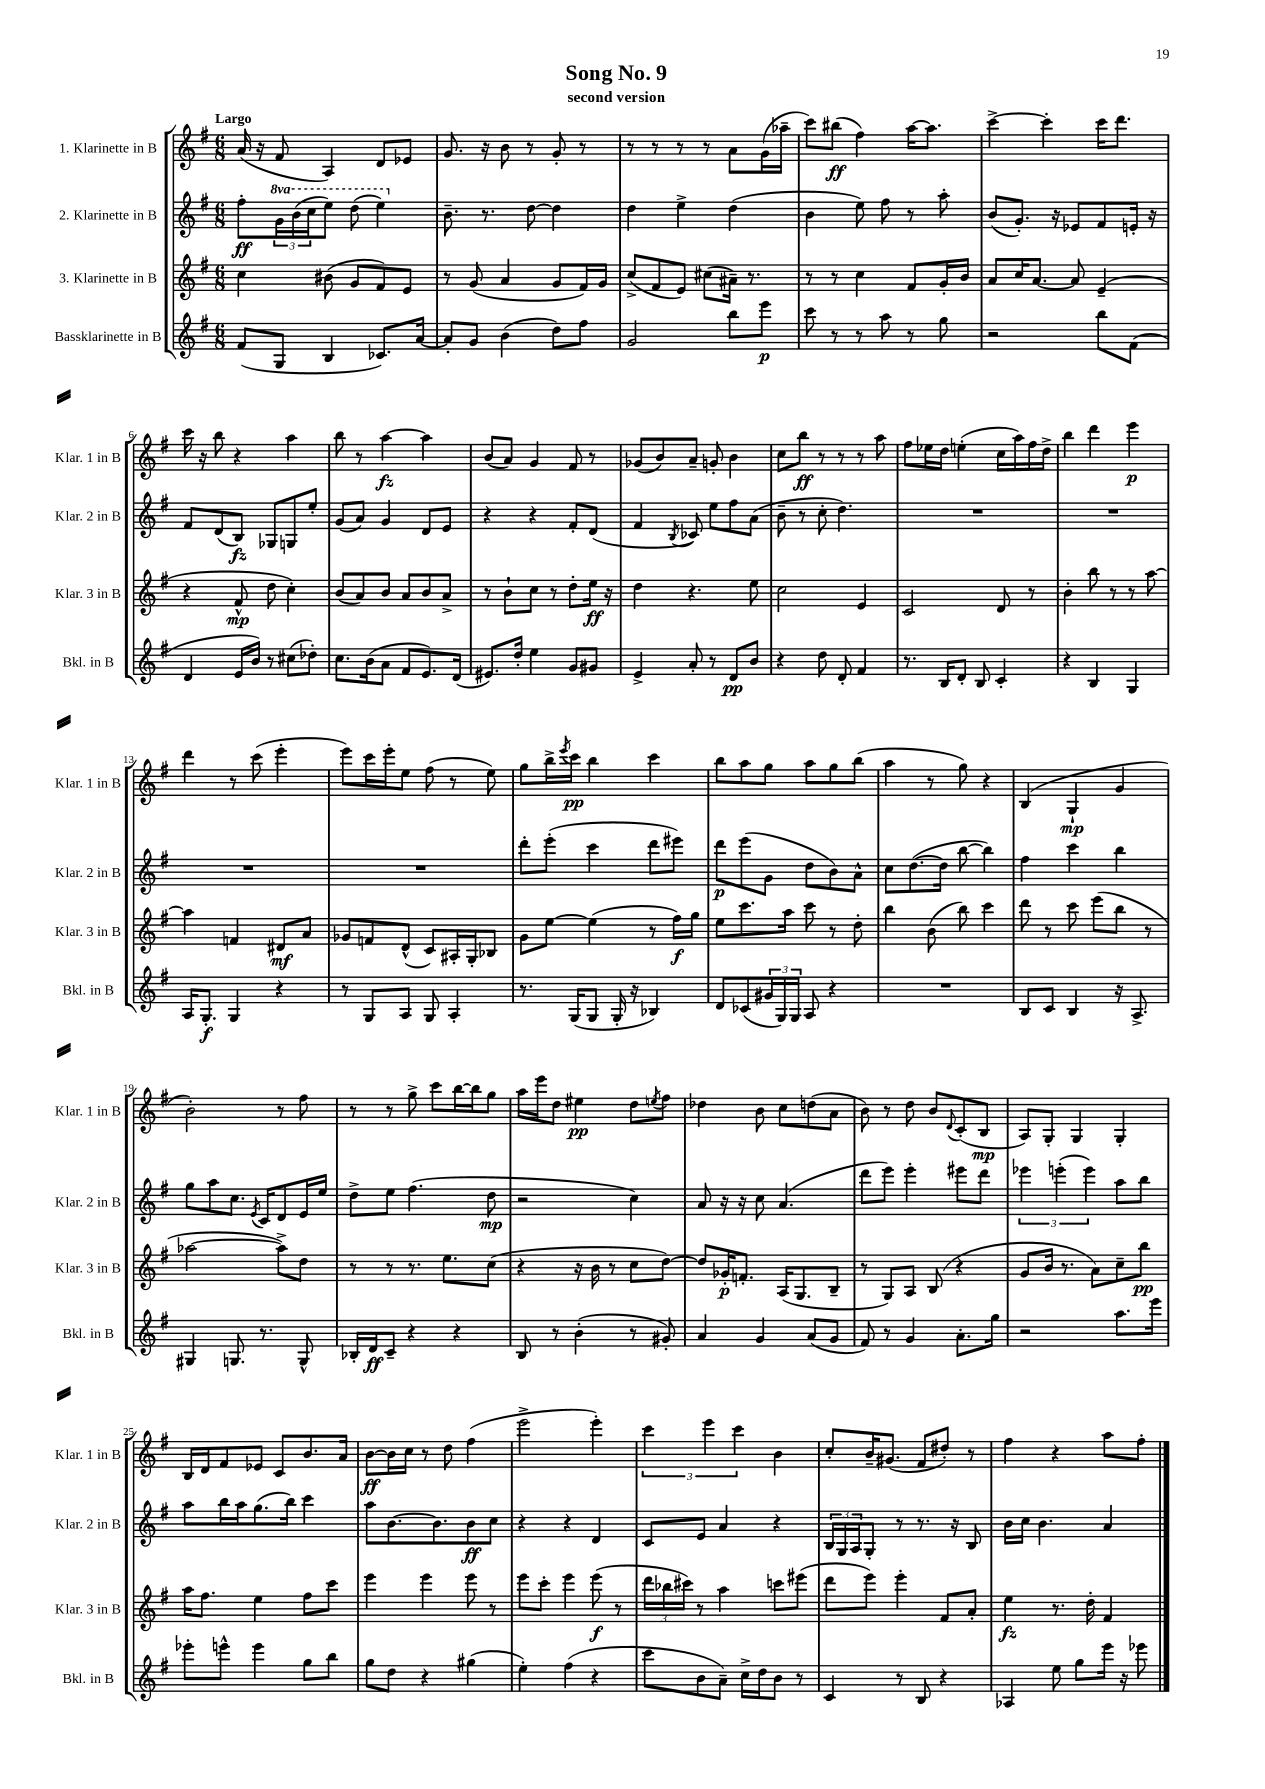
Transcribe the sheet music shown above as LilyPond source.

\header { title = "Song No. 9" subtitle = "second version" }
<<
\new StaffGroup <<
\new Staff = "s0" \with { instrumentName = "1. Klarinette in B" shortInstrumentName = "Klar. 1 in B" } {
    \clef treble \key g \major \numericTimeSignature \time 6/8 \tempo "Largo"
    a'16( r16 fis'8 a4) d'8 ees'8 |
    g'8. r16 b'8 r8 g'8-. r8 |
    r8 r8 r8 r8 a'8 g'16( aes''16-- |
    c'''8) bis''8\ff( fis''4) a''16~ a''8. |
    c'''4~-> c'''4-. c'''16 d'''8. |
    c'''16 r16 b''8 r4 a''4 |
    b''8 r8 a''4~\fz a''4 |
    b'8( a'8) g'4 fis'8 r8 |
    ges'8( b'8) a'8-- g'8-. b'4 |
    c''8 b''8\ff r8 r8 r8 a''8 |
    fis''8 ees''16 d''16 e''4-.( c''16 a''16) fis''16 d''16-> |
    b''4 d'''4 e'''4\p |
    d'''4 r8 c'''8( e'''4-. |
    e'''8) c'''16 e'''16-. e''8 fis''8( r8 e''8) |
    g''8 b''16-> \acciaccatura { e'''8 } c'''16\pp b''4 c'''4 |
    b''8 a''8 g''8 a''8 g''8 b''8( |
    a''4 r8 g''8) r4 |
    b4( g4-!\mp g'4 |
    b'2-.) r8 fis''8 |
    r8 r8 g''8-> c'''8 b''16~ b''16 g''8 |
    a''16 e'''16 d''8 eis''4\pp d''8 \acciaccatura { e''8 } fis''8 |
    des''4 b'8 c''8 d''8( a'8 |
    b'8) r8 d''8 b'8 \appoggiatura { d'8 } c'8-.( b8\mp |
    a8) g8-. g4 g4-. |
    b16 d'16 fis'8 ees'8 c'8 b'8. a'16 |
    b'8~\ff b'16 c''16 r8 d''8 fis''4( |
    e'''2-> e'''4-.) |
    \tuplet 3/2 { c'''4 e'''4 c'''4 } b'4 |
    c''8-. b'16-- gis'8.( fis'8 dis''8-.) r8 |
    fis''4 r4 a''8 fis''8-. \bar "|." |
}
\new Staff = "s1" \with { instrumentName = "2. Klarinette in B" shortInstrumentName = "Klar. 2 in B" } {
    \clef treble \key g \major \numericTimeSignature \time 6/8 \set Staff.ottavationMarkups = #ottavation-simple-ordinals
    fis''8-.\ff \tuplet 3/2 { \ottava #1 g''16 b''16( c'''16 } e'''8) d'''8( e'''4) \ottava #0 |
    b'8.-- r8. d''8~ d''4 |
    d''4 e''4-> d''4( |
    b'4 e''8) fis''8 r8 a''8-. |
    b'8( g'8.-.) r16 ees'8 fis'8 e'16-. r16 |
    fis'8 d'8( b8\fz) ges8 g8 e''8-. |
    g'8( a'8) g'4 d'8 e'8 |
    r4 r4 fis'8-. d'8( |
    fis'4 \acciaccatura { b8 } ces'8) e''8 fis''8 a'8( |
    b'8-- r8 c''8-. d''4.) |
    R2. |
    R2. |
    R2. |
    R2. |
    d'''8-. e'''8-.( c'''4 d'''8 eis'''8) |
    d'''8\p e'''8( g'8 d''8 b'8) a'8-^ |
    c''8 d''8.~( d''16 b''8~ b''4) |
    fis''4 c'''4 b''4 |
    g''8 a''8 c''8. \acciaccatura { e'8 } c'16 d'8 e'16 e''16 |
    d''8-> e''8 fis''4.( d''8\mp |
    r2 c''4) |
    a'8 r16 r16 c''8 a'4.( |
    d'''8 e'''8) e'''4-. eis'''8 d'''8 |
    \tuplet 3/2 { ees'''4 e'''4-.( e'''4) } a''8 b''8 |
    a''8 b''16 a''16 g''8.( b''16) c'''4 |
    a''8 b'8.~ b'8. b'8\ff c''8 |
    r4 r4 d'4 |
    c'8 e'8 a'4 r4 |
    \tuplet 3/2 { b16 g16 a16 } g8-. r8 r8. r16 b8 |
    b'16 c''16 b'4. a'4 \bar "|." |
}
\new Staff = "s2" \with { instrumentName = "3. Klarinette in B" shortInstrumentName = "Klar. 3 in B" } {
    \clef treble \key g \major \numericTimeSignature \time 6/8
    c''4 bis'8( g'8 fis'8) e'8 |
    r8 g'8( a'4 g'8 fis'16) g'16 |
    c''8->( fis'8 e'8) cis''8( ais'16--) r8. |
    r8 r8 c''4 fis'8 g'16-. b'16 |
    a'8 c''16 a'8.~ a'8 e'4--( |
    r4 fis'8-^\mp d''8 c''4-.) |
    b'8( a'8) b'8 a'8 b'8 a'8-> |
    r8 b'8-! c''8 r8 d''8-. e''16\ff r16 |
    d''4 r4. e''8 |
    c''2 e'4 |
    c'2 d'8 r8 |
    b'4-. b''8 r8 r8 a''8~ |
    a''4 f'4 dis'8\mf a'8 |
    ges'8 f'8 d'8-^( c'8) ais16-. g16-. bes8 |
    g'8 e''8~ e''4( r8 fis''16\f) g''16 |
    e''8 c'''8. a''16 c'''8 r8 d''8-. |
    b''4 b'8( b''8) c'''4 |
    d'''8 r8 c'''8 e'''8( b''8 r8 |
    aes''2~ aes''8->) d''8 |
    r8 r8 r8. e''8. c''8( |
    r4 r16 b'16 r8 c''8 d''8~) |
    d''8 ges'16-.\p f'8.-. a16( g8. b8-- |
    r8 g8) a8 b8( r4 |
    g'8 b'16 r8. a'8) c''8-- b''8\pp |
    a''16 fis''8. e''4 fis''8 c'''8 |
    e'''4 e'''4 e'''8 r8 |
    e'''8 c'''8-. e'''4 e'''8\f( r8 |
    \tuplet 3/2 { d'''16 bes''16 cis'''16) } r8 a''4 c'''8 eis'''8( |
    d'''8 e'''8) e'''4-. fis'8 a'8-. |
    e''4\fz r8. d''16-. fis'4 \bar "|." |
}
\new Staff = "s3" \with { instrumentName = "Bassklarinette in B" shortInstrumentName = "Bkl. in B" } {
    \clef treble \key g \major \numericTimeSignature \time 6/8
    fis'8( g8 b4 ces'8.) a'16~ |
    a'8-. g'8 b'4( d''8) fis''8 |
    g'2 b''8 e'''8\p |
    c'''8 r8 r8 a''8 r8 g''8 |
    r2 b''8 fis'8( |
    d'4 e'16 b'16) r8 cis''8( des''8-.) |
    c''8. b'16( a'8 fis'8 e'8.) d'16( |
    eis'8.) d''16-. e''4 g'8 gis'8 |
    e'4-> a'8-. r8 d'8\pp b'8 |
    r4 d''8 d'8-. fis'4 |
    r8. b16 d'8-. b8 c'4-. |
    r4 b4 g4 |
    a16 g8.-.\f g4 r4 |
    r8 g8 a8 g8 a4-. |
    r8. g16( g8 g16-. r16 bes4) |
    d'8 ces'8( \tuplet 3/2 { gis'16 g16) g16 } a8 r4 |
    R2. |
    b8 c'8 b4 r16 a8.-> |
    gis4 g8. r8. g8-^ |
    bes16-. d'16\ff c'8-- r4 r4 |
    b8 r8 b'4-.( r8 gis'8-.) |
    a'4 g'4 a'8( g'8 |
    fis'8) r8 g'4 a'8.-. g''16 |
    r2 a''8. e'''16 |
    ees'''8-. e'''8-^ e'''4 g''8 b''8 |
    g''8 d''8 r4 gis''4( |
    e''4-.) fis''4( r4 |
    c'''8 b'8 a'8--) c''16-> d''16 b'8 r8 |
    c'4 r8 b8 r4 |
    aes4 e''8 g''8 e'''16 r16 ees'''8 \bar "|." |
}
>>
>>
